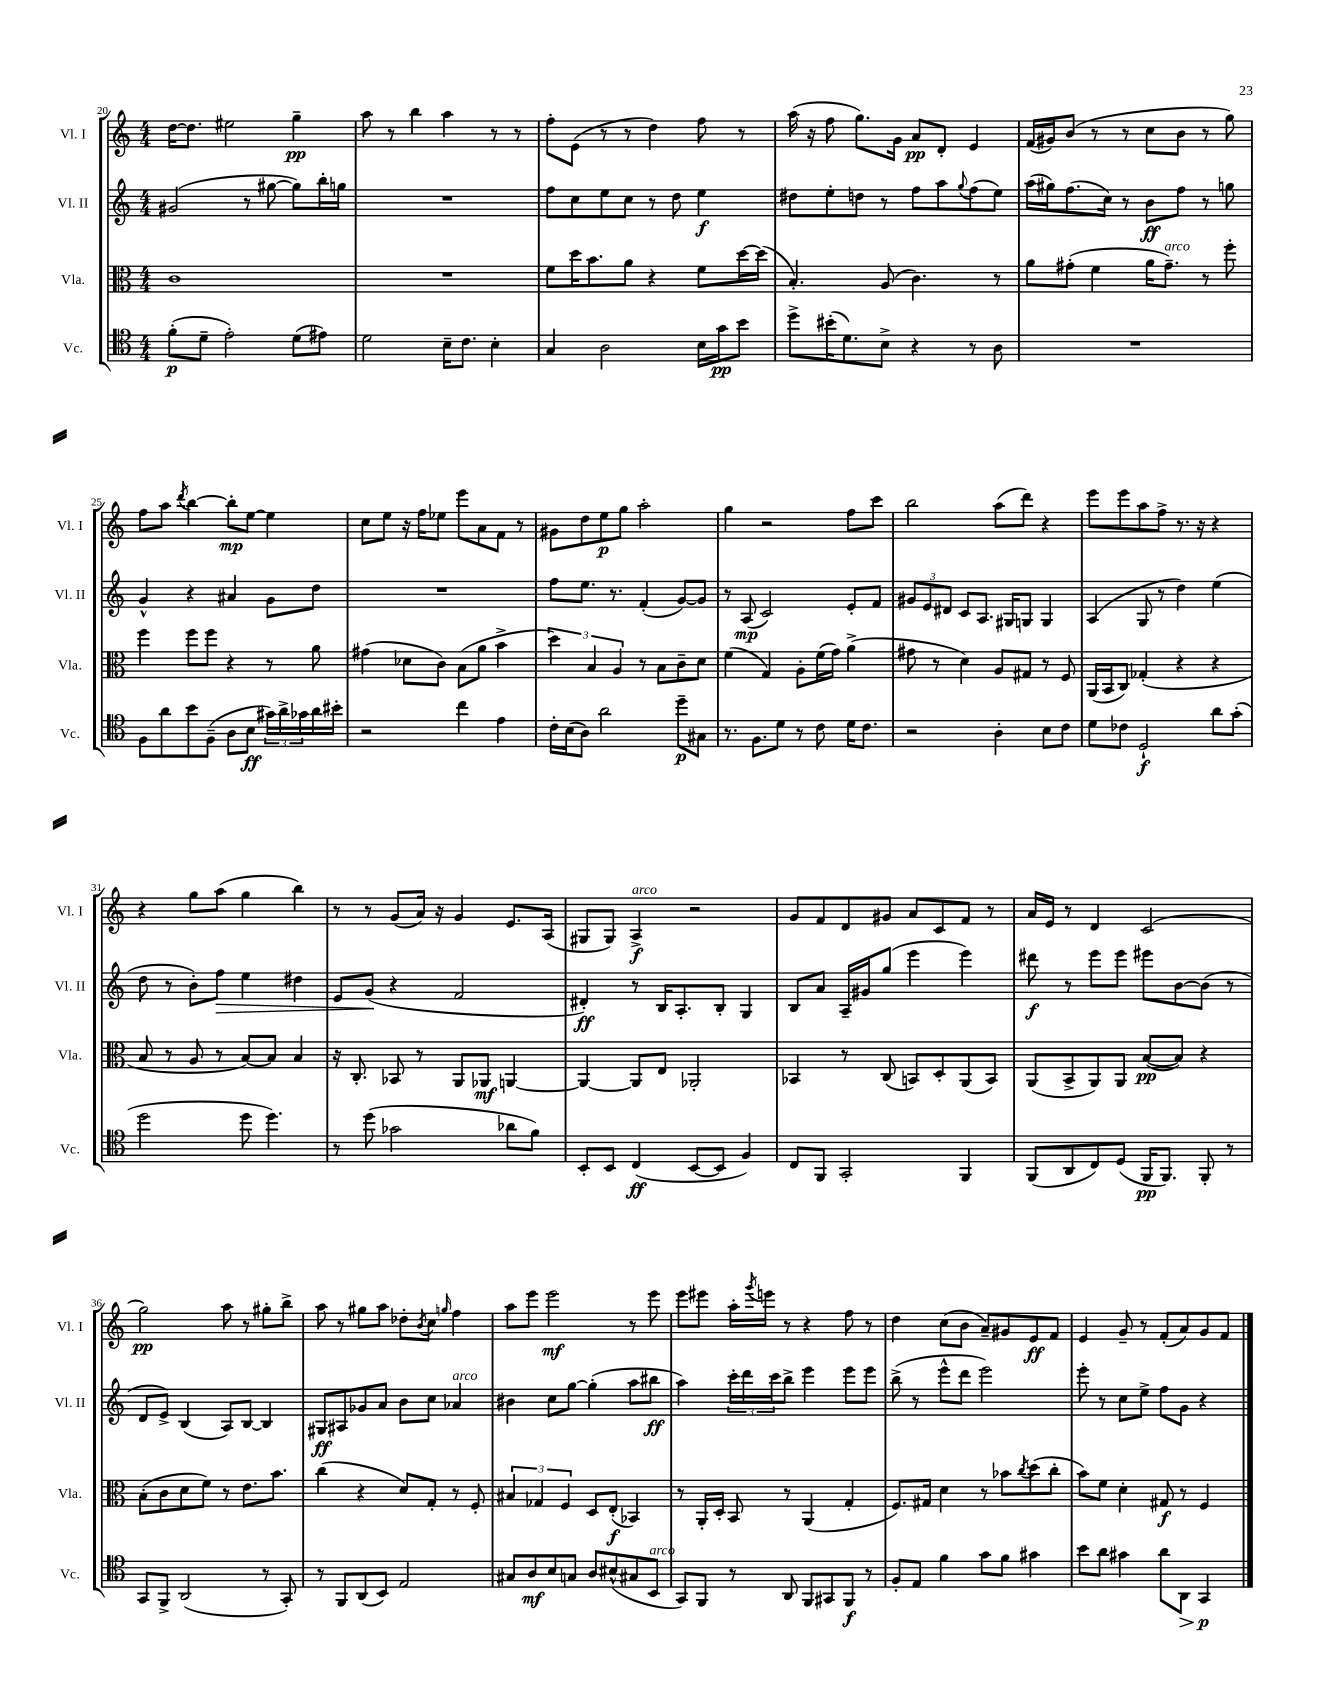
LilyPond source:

<<
\new StaffGroup <<
\new Staff = "s0" \with { instrumentName = "Vl. I" shortInstrumentName = "Vl. I" } {
    \clef treble \key c \major \numericTimeSignature \time 4/4
    d''16~ d''8. eis''2 g''4--\pp |
    a''8 r8 b''4 a''4 r8 r8 |
    f''8-. e'8( r8 r8 d''4) f''8 r8 |
    a''16( r16 f''8 g''8.) g'16 a'8\pp d'8-. e'4 |
    f'16( gis'16) b'8( r8 r8 c''8 b'8 r8 g''8) |
    f''8 a''8 \acciaccatura { d'''8 } b''4~ b''8-.\mp e''8~ e''4 |
    c''8 e''8 r16 f''16 ees''8 e'''8 a'8 f'8 r8 |
    gis'8 d''8 e''8\p g''8 a''2-. |
    g''4 r2 f''8 c'''8 |
    b''2 a''8( d'''8) r4 |
    e'''8 e'''8 a''8 f''8-> r8. r16 r4 |
    r4 g''8 a''8( g''4 b''4) |
    r8 r8 g'8( a'16) r16 g'4 e'8. a16( |
    gis8 gis8) a4->\f^\markup { \italic "arco" } r2 |
    g'8 f'8 d'8 gis'8 a'8 c'8 f'8 r8 |
    a'16 e'16 r8 d'4 c'2( |
    g''2\pp) a''8 r8 gis''8-. b''8-> |
    a''8 r8 gis''8 a''8 des''8-. \acciaccatura { b'8 } c''8 \grace { g''16 } f''4 |
    a''8 e'''8 e'''2\mf r8 e'''8 |
    e'''8 eis'''8 a''16-. \acciaccatura { g'''8 } e'''16 r8 r4 f''8 r8 |
    d''4 c''8( b'8 a'8--) gis'8 e'8\ff f'8 |
    e'4 g'8-- r8 f'8-.( a'8) g'8 f'8 \bar "|." |
}
\new Staff = "s1" \with { instrumentName = "Vl. II" shortInstrumentName = "Vl. II" } {
    \clef treble \key c \major \numericTimeSignature \time 4/4
    gis'2( r8 gis''8~ gis''8) b''16-. g''16 |
    R1 |
    f''8 c''8 e''8 c''8 r8 d''8 e''4\f |
    dis''8 e''8-. d''8 r8 f''8 a''8 \appoggiatura { g''8 } f''8( e''8) |
    a''16( gis''16) f''8.( c''16) r8 b'8\ff f''8 r8 g''8 |
    g'4-^ r4 ais'4 g'8 d''8 |
    R1 |
    f''8 e''8. r8. f'4-.( g'8~) g'8 |
    r8 a8\mp( c'2) e'8-. f'8 |
    \tuplet 3/2 { gis'8 e'8 dis'8 } c'8 a8. gis16 g8 g4 |
    a4( g8 r8 d''4) e''4( |
    d''8 r8 b'8-.) f''8\> e''4 dis''4 |
    e'8 g'8\!( r4 f'2 |
    dis'4-.\ff) r8 b16 a8.-. b8-. g4 |
    b8 a'8 a16-- gis'16 g''8( e'''4 e'''4) |
    dis'''8\f r8 e'''8 e'''8 eis'''8 b'8~ b'8( r8 |
    d'8 e'8->) b4( a8) b8~ b4 |
    gis8\ff ais8 ges'8 a'8 b'8 c''8 aes'4^\markup { \italic "arco" } |
    bis'4 c''8 g''8~ g''4-.( a''8 bis''8\ff |
    a''4) \tuplet 3/2 { c'''16-. d'''16 c'''16 } b''8-> e'''4 e'''8 e'''8 |
    b''8->( r8 e'''8-^ d'''8 e'''2) |
    e'''8-. r8 c''8 e''8-> f''8 g'8 r4 \bar "|." |
}
\new Staff = "s2" \with { instrumentName = "Vla." shortInstrumentName = "Vla." } {
    \clef alto \key c \major \numericTimeSignature \time 4/4
    c'1 |
    R1 |
    f'8 d''16 b'8. a'8 r4 f'8 d''16~ d''16( |
    b4.-.) a8( c'4.) r8 |
    a'8 gis'8-.( f'4 a'16 gis'8.--^\markup { \italic "arco" }) r8 f''8-. |
    f''4 f''8 f''8 r4 r8 a'8 |
    gis'4( des'8 c'8) b8( a'8 b'4-> |
    \tuplet 3/2 { d''4) b4 a4 } r8 b8 c'8-- d'8 |
    f'4( g4) a8-. f'16( g'16) a'4->( |
    gis'8 r8 d'4) a8 gis8 r8 f8 |
    a,16( b,16 c8) ges4-.( r4 r4 |
    b8 r8 a8 r8 b8~) b8 b4 |
    r16 c8.-. bes,8 r8 a,8 aes,8\mf a,4~ |
    a,4~ a,8 e8 aes,2-. |
    bes,4 r8 c8( b,8) d8-. a,8( b,8) |
    a,8( b,8-> a,8) a,8 b8~\pp( b8) r4 |
    b8-.( c'8 d'8 f'8) r8 e'8. b'8. |
    c''4( r4 d'8) g8-. r8 f8-. |
    \tuplet 3/2 { bis4 ges4 f4 } d8 e8-.\f( bes,4) |
    r8 a,16-. d16-. b,8 r8 a,4( g4-. |
    f8.) gis16 d'4 r8 bes'8 \acciaccatura { c''8 } d''8( c''8-. |
    b'8) f'8 d'4-. gis8\f r8 f4 \bar "|." |
}
\new Staff = "s3" \with { instrumentName = "Vc." shortInstrumentName = "Vc." } {
    \clef tenor \key c \major \numericTimeSignature \time 4/4
    f'8-.\p( d'8-- e'2-.) d'8( eis'8) |
    d'2 b16-- c'8. b4-. |
    g4 a2 b16 g'16\pp b'8 |
    d''8-> bis'16-.( d'8.) b8-> r4 r8 a8 |
    R1 |
    f8 a'8 b'8 f8--( a8 b8\ff \tuplet 3/2 { gis'16) a'16-> ges'16 } a'16 bis'16-. |
    r2 c''4 e'4 |
    c'16-. b16( a8) a'2 d''8--\p gis8 |
    r8. f8. d'8 r8 c'8 d'16 c'8. |
    r2 a4-. b8 c'8 |
    d'8 ces'8 d2-!\f a'8 g'8-.( |
    d''2 d''8 d''4.) |
    r8 d''8( ges'2 aes'8 f'8) |
    b,8-. b,8 c4\ff( b,8~ b,8 f4) |
    c8 f,8 g,2-. f,4 |
    f,8( a,8 c8) d8( f,16\pp f,8.) f,8-. r8 |
    g,8 f,8-> a,2( r8 g,8-.) |
    r8 f,8 a,8( b,8) e2 |
    gis8 a8\mf b8 g8 a8 bis8-^( gis8 b,8^\markup { \italic "arco" } |
    g,8) f,8 r8 a,8 f,8 gis,8 f,8\f r8 |
    f8-. e8 f'4 g'8 f'8 gis'4 |
    b'8 a'8 gis'4 a'8 a,8\> g,4\p\! \bar "|." |
}
>>
>>
\layout { \context { \Score currentBarNumber = #20 } }
